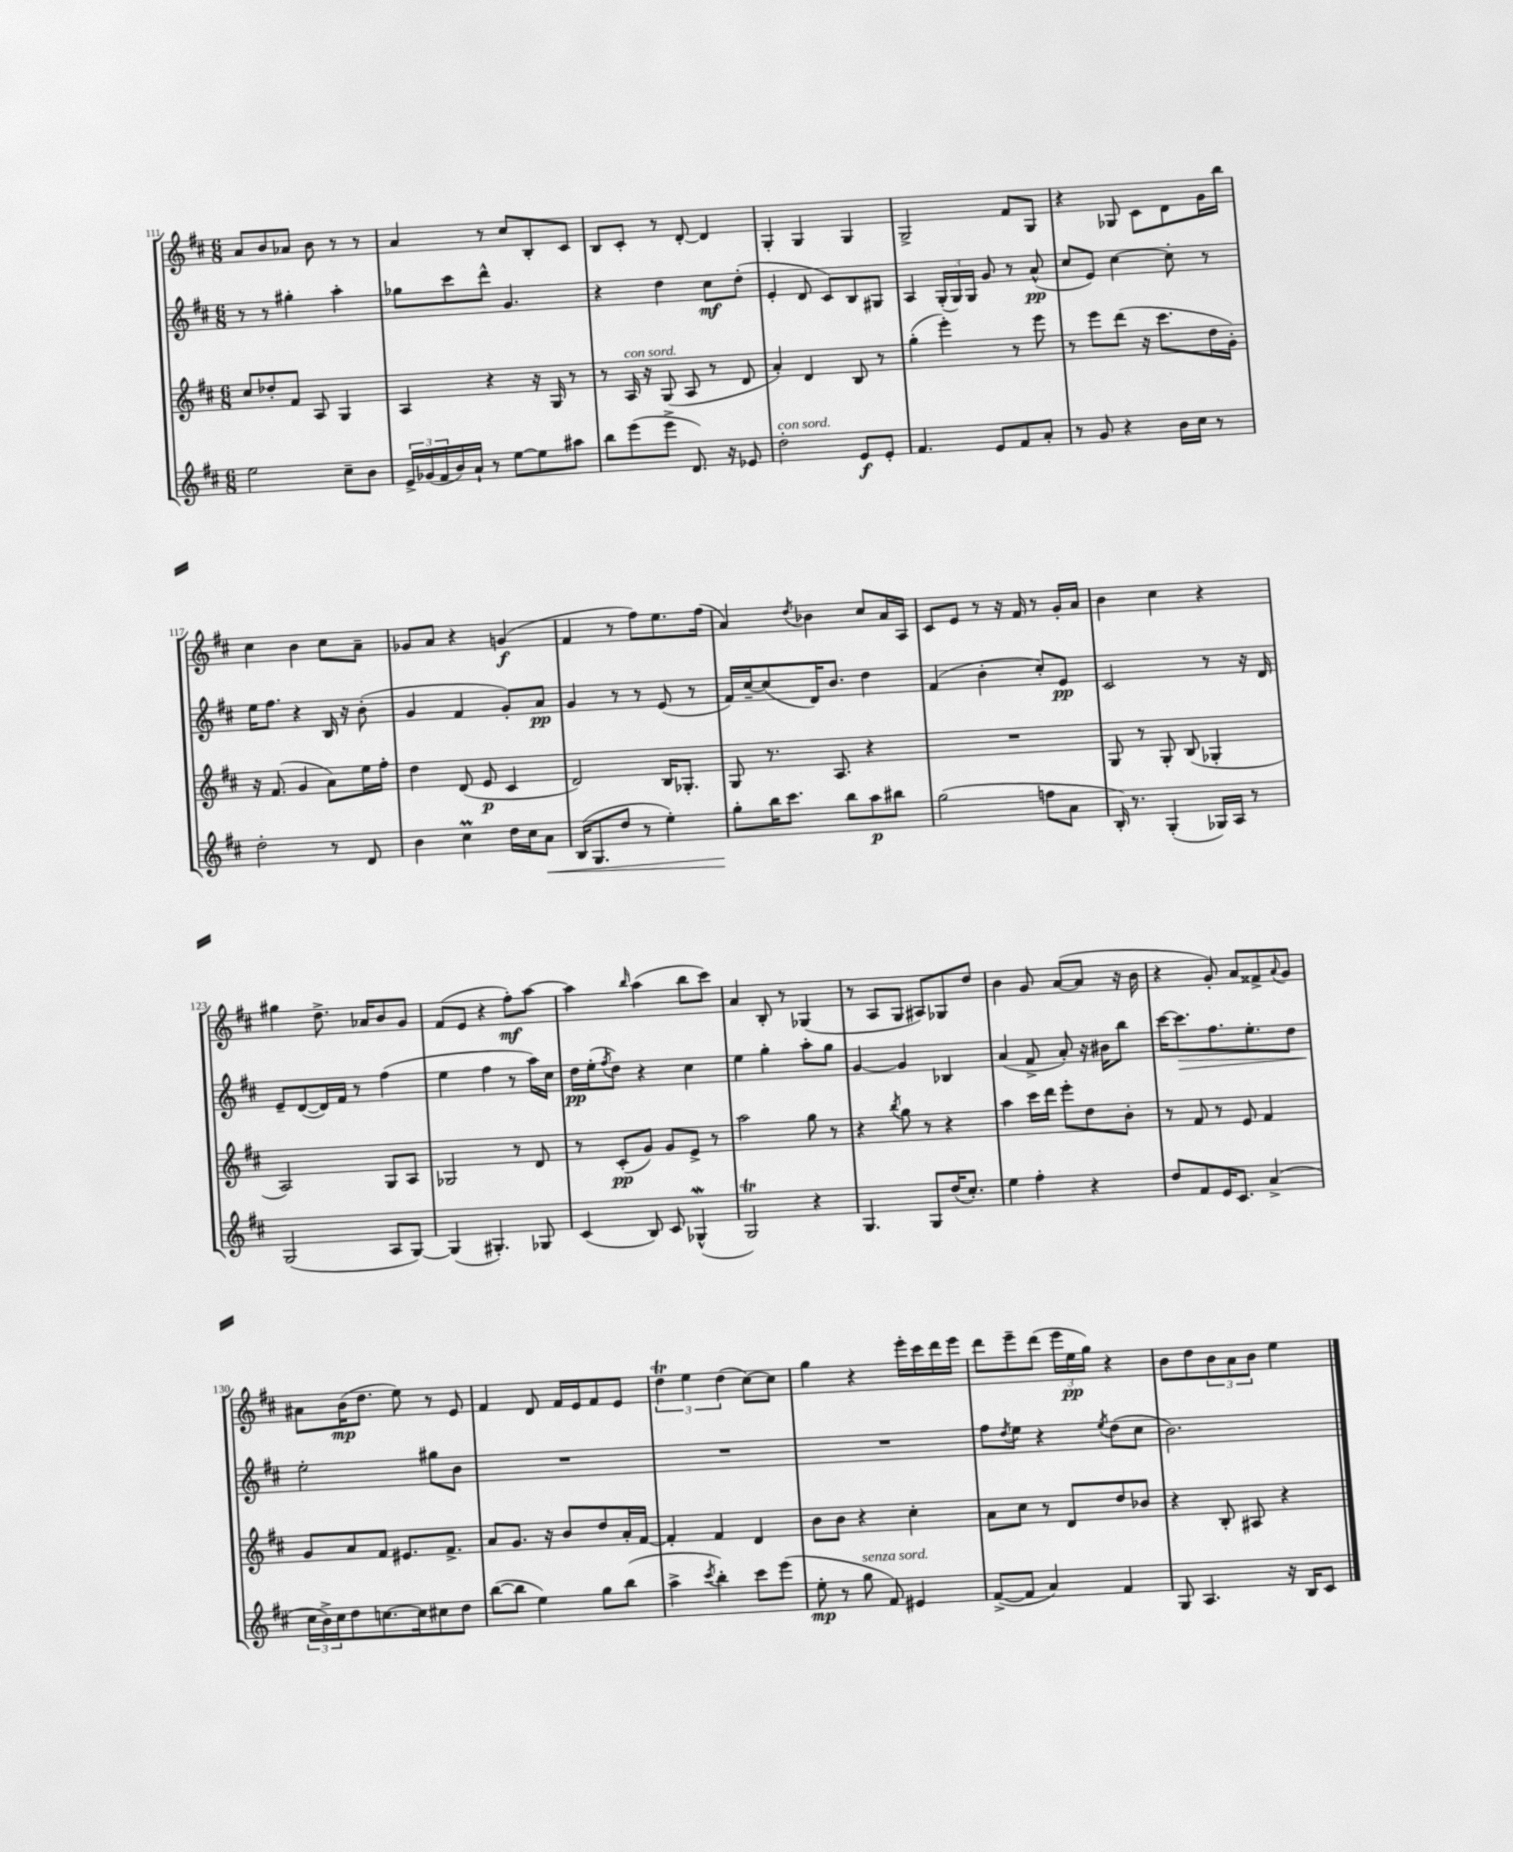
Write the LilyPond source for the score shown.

<<
\new StaffGroup <<
\new Staff = "s0" {
    \clef treble \key d \major \numericTimeSignature \time 6/8
    a'8 b'8 aes'8 b'8 r8 r8 |
    a'4 r8 cis''8 b8-. cis'8 |
    b8 cis'8-. r8 d'8~-. d'4 |
    g4-. g4 g4 |
    g2-> fis'8 g8 |
    r4 ges8 cis'8 d'8 g'16 b''16 |
    cis''4 b'4 cis''8 a'8-- |
    ges'8 a'8 r4 g'4\f( |
    fis'4 r8 fis''8) e''8. fis''16( |
    a'4) \acciaccatura { d''8 } bes'4 cis''8 a'16 a16 |
    cis'8 e'8 r8 r16 fis'16 r8 g'16-. a'16 |
    b'4 cis''4 r4 |
    gis''4 d''8.-> aes'16 b'8 g'8 |
    fis'8( e'8 r4 fis''8-.\mf) a''8~ |
    a''4 \grace { b''16 } a''4( b''8 cis'''8) |
    a'4 b8-. r8 ges4( |
    r8 a8 g8 ais8) ges8 d''8 |
    b'4 g'8 a'8~( a'8 r16 b'16 |
    r4 g'8-.) a'8 fisis'8-> \appoggiatura { a'8 } g'8 |
    ais'8 b'16\mp( d''8. e''8) r8 e'8 |
    fis'4 d'8 fis'16 e'16 fis'8 e'8 |
    \tuplet 3/2 { d''4\trill e''4 d''4( } cis''8~) cis''8 |
    g''4 r4 e'''16-. cis'''16 d'''16 e'''16 |
    d'''8 e'''8-- d'''8( \tuplet 3/2 { e'''16 e''16\pp g''16) } r4 |
    b'8 d''8 \tuplet 3/2 { b'8 a'8 b'8 } e''4 \bar "|." |
}
\new Staff = "s1" {
    \clef treble \key d \major \numericTimeSignature \time 6/8
    r8 r8 gis''4-. a''4-. |
    ges''8 cis'''8 d'''8-^ g'4. |
    r4 d''4 cis''8\mf d''8-.( |
    e'4-. d'8 cis'8) b8 gis8 |
    a4 \tuplet 3/2 { g16-.( g16) g16 } g'8 r8 a'8-^\pp( |
    cis''8 e'8) cis''4~ cis''8-. r8 |
    e''16 fis''8. r4 b16 r16 b'8-.( |
    g'4 fis'4 g'8-.) a'8\pp |
    g'4 r8 r8 e'8( r8 |
    fis'16) cis''16~-- cis''8( d'16) b'8. d''4 |
    fis'4( b'4-. cis''8-.) e'8\pp |
    cis'2 r8 r16 d'16 |
    e'8-- d'8~( d'16) fis'16 r8 fis''4( |
    e''4 fis''4 r8 a''16) cis''16 |
    d''16\pp e''16-.( \acciaccatura { fis''8 } d''8) r4 cis''4 |
    e''4 g''4-. a''8-. g''8 |
    g'4~ g'4 bes4 |
    a'4( fis'8-> a'8-.) r16 bis'16 b''8 |
    cis'''16~ cis'''8.\> fis''8. e''8.-. d''8 |
    e''2-.\! gis''8 b'8 |
    R2. |
    R2. |
    R2. |
    fis''8 \acciaccatura { d''8 } e''8 r4 \acciaccatura { e''8 } d''8( cis''8 |
    b'2.) \bar "|." |
}
\new Staff = "s2" {
    \clef treble \key d \major \numericTimeSignature \time 6/8
    cis''8 des''8-. fis'8 a8 g4 |
    a4 r4 r16 g16 r8 |
    r8 a16^\markup { \italic "con sord." } r16 g8( a8 r8 d'8 |
    a'4-.) d'4 b8 r8 |
    g''4-.( e'''4-.) r8 e'''8 |
    r8 e'''8 d'''8( r16 cis'''8. d''16 g'16-.) |
    r16 fis'8.( g'4 a'8) e''16 fis''16-. |
    d''4 d'8( e'8\p cis'4 |
    d'2) b16 ges8.-. |
    g8 r8. a8. r4 |
    R2. |
    g8 r8 g8-. b8( ges4-. |
    a2) g8 a8 |
    ges2 r8 d'8 |
    r8 cis'8-.\pp( g'8) g'8 e'8-> r8 |
    a''2 g''8 r8 |
    r4 \acciaccatura { b''8 } g''8 r8 r4 |
    a''4 cis'''16 d'''16 e'''8-. d''8 b'8-. |
    r8 fis'8 r8 e'8 fis'4 |
    g'8 a'8 fis'8 eis'8. fis'8.-> |
    a'8 g'8. r16 b'8 d''8 a'16-. fis'16~ |
    fis'4-. fis'4 d'4 |
    b'8 b'8 r4 cis''4-. |
    a'8 cis''8 r8 d'8 d''8 bes'8 |
    r4 b8-. ais8 r4 \bar "|." |
}
\new Staff = "s3" {
    \clef treble \key d \major \numericTimeSignature \time 6/8
    e''2 cis''8-- b'8 |
    \tuplet 3/2 { e'16-> ges'16( fis'16 } b'16) a'16-! r8 e''8~ e''8 ais''8 |
    b''8 e'''8( e'''8-> d'8.) r16 ees'8 |
    d''2-.^\markup { \italic "con sord." } e'8\f e'8-. |
    fis'4. e'8 fis'8 a'8-. |
    r8 g'8 r4 b'16 cis''16 r8 |
    d''2-. r8 d'8 |
    b'4 cis''4\prall d''16 cis''16 a'8\< |
    b16( g8. d''8 r8 e''4-.) |
    g''8-.\! b''16 cis'''8. b''8 a''8\p bis''8 |
    g''2( f''8 a'8 |
    b16-.) r8. g4-.( ges16) a16 r8 |
    g2( a8 g8~) |
    g4( gis4.-.) ges8 |
    cis'4( b8) cis'8 ges4-^\mordent( |
    g2\trill) r4 |
    g4. g8 d''16( cis''8.-.) |
    e''4 fis''4-. r4 |
    d''8 fis'8 e'16 cis'8. a'4->( |
    \tuplet 3/2 { cis''16 b'16->) cis''16 } d''8 c''8.~ c''16 cis''8 d''8 |
    b''8~( b''8 e''4) g''8 b''8( |
    a''4-> \acciaccatura { cis'''8 } b''4-.) cis'''8 e'''8( |
    e''8-.\mp r8 g''8^\markup { \italic "senza sord." } fis'8) eis'4 |
    fis'8~->( fis'8 a'4) fis'4 |
    g8 a4. r16 b16 cis'8 \bar "|." |
}
>>
>>
\layout { \context { \Score currentBarNumber = #111 } }
